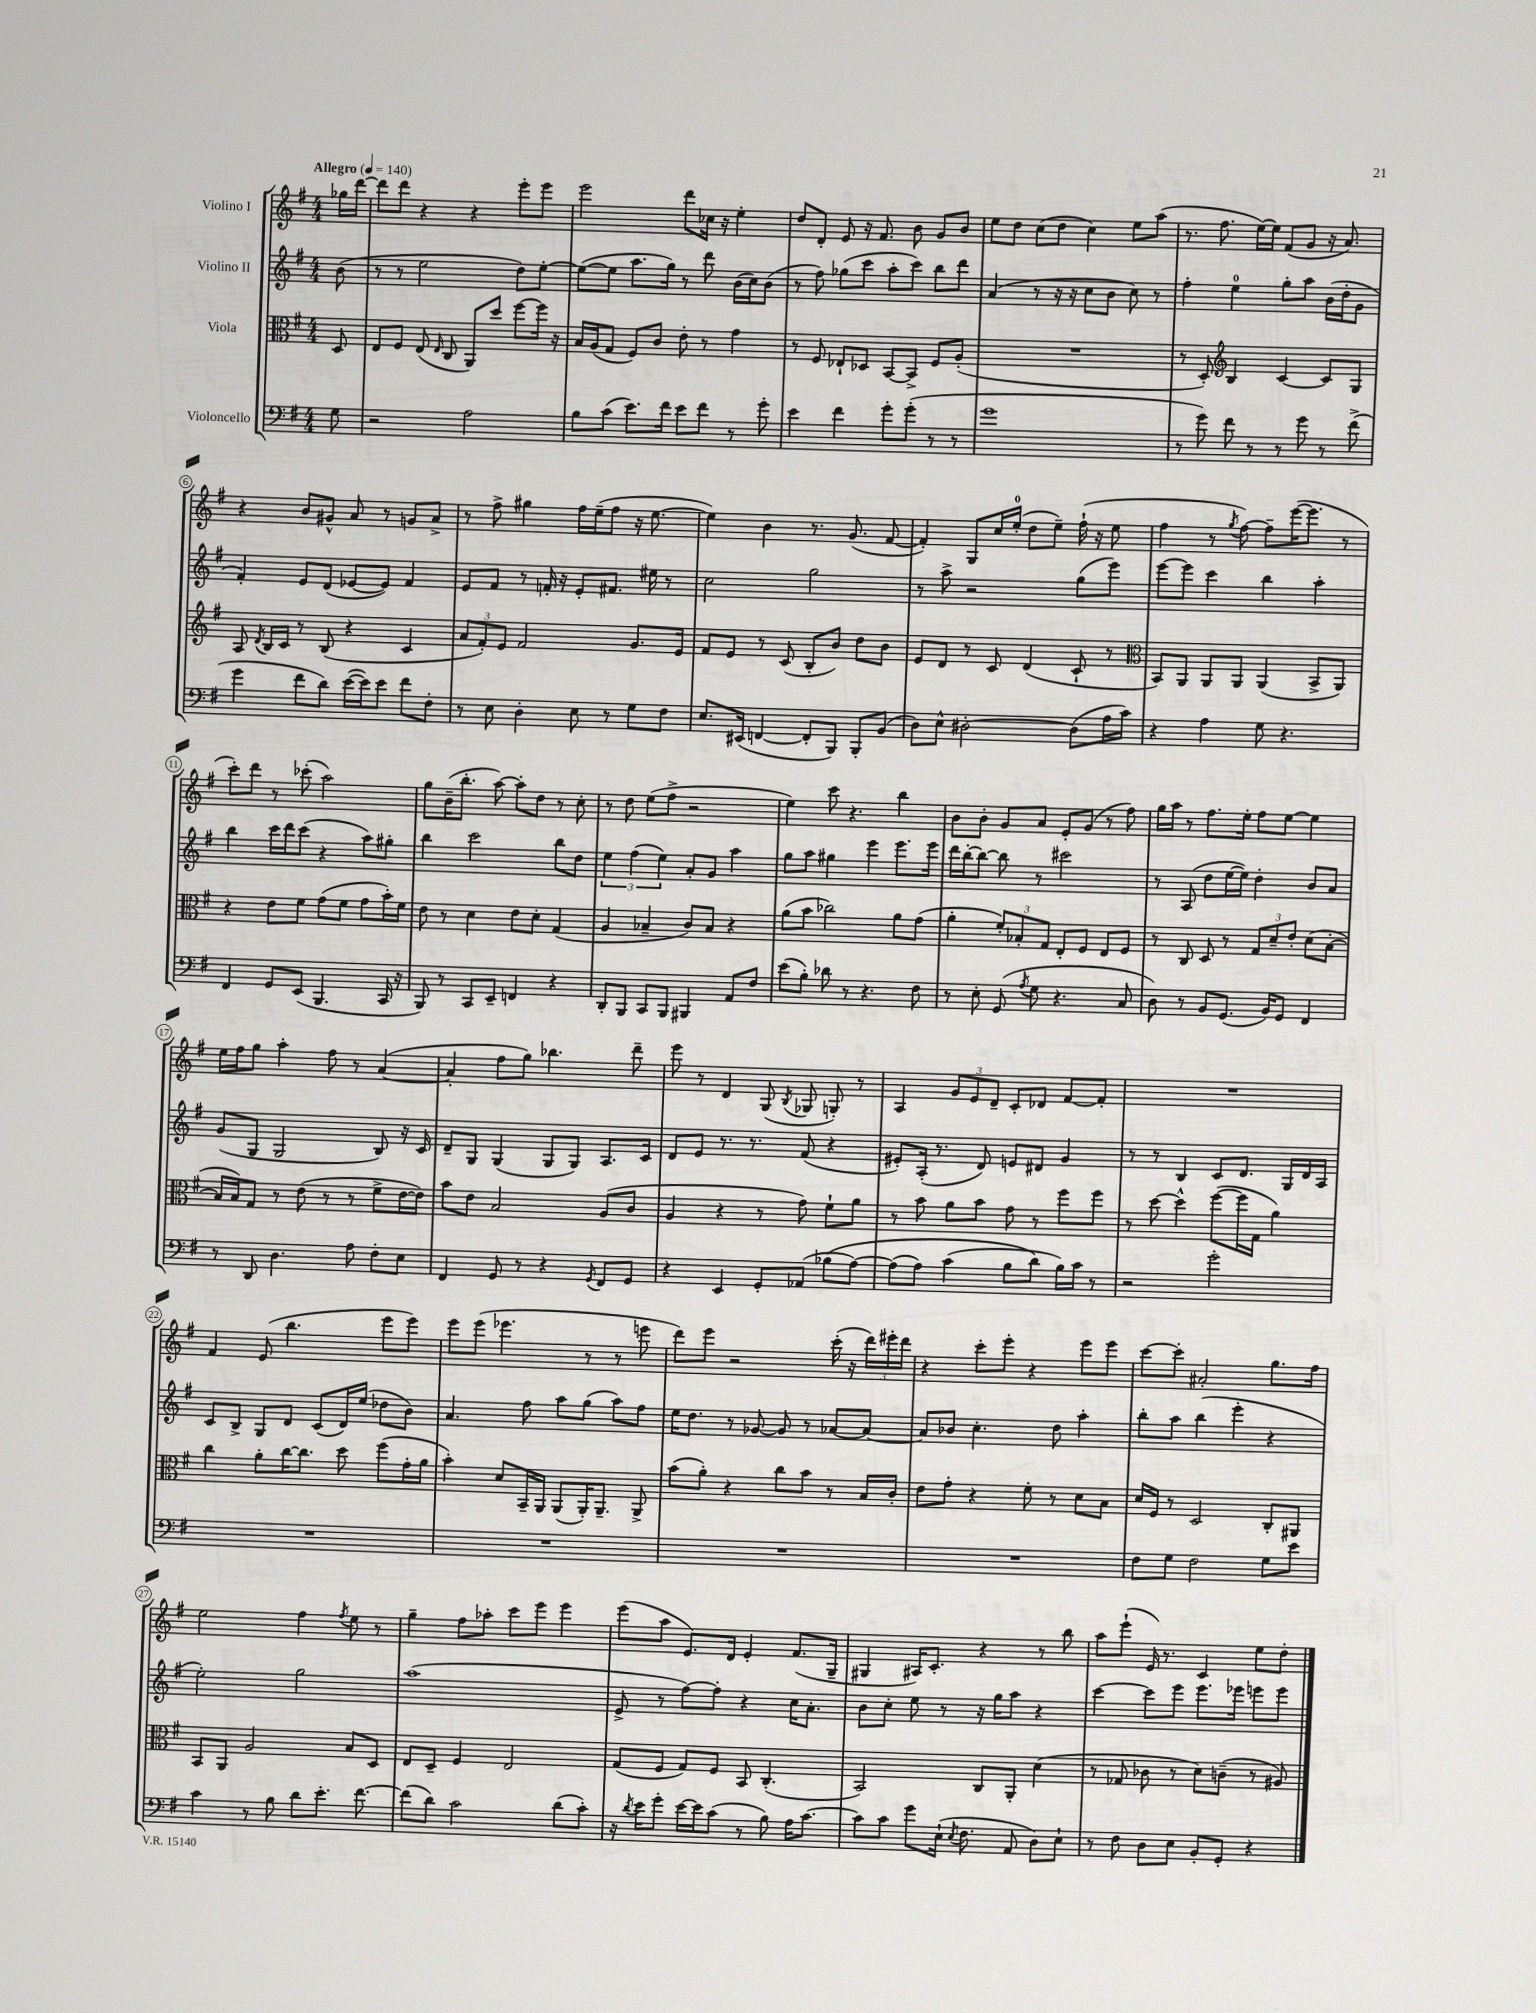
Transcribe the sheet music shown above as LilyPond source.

<<
\new StaffGroup <<
\new Staff = "s0" \with { instrumentName = "Violino I" } {
    \clef treble \key g \major \numericTimeSignature \time 4/4 \partial 8 \tempo "Allegro" 4 = 140
    \autoBeamOff ges''16[ d'''16]~ |
    d'''8[ d'''8] r4 r4 e'''8[-. e'''8] |
    e'''2 d'''8[ ces''16] r16 e''4-. |
    d''8[ d'8]-. e'8 r16 fis'8. b'8 g'8[ b'8] |
    e''8[ d''8] c''8[( d''8] c''4) e''8[ a''8]( |
    r8. fis''8. e''16[~) e''16] fis'8[( g'8] r16 a'8.) |
    r4 b'8[ gis'8]-^ a'8 r8 g'8[ a'8]-> |
    r8 fis''8-> gis''4 fis''16[ e''16--( fis''8] r16 e''8.~ |
    e''4) b'4 r8. g'8.( fis'8~ |
    fis'4-.) g8[ c''16 e''16]-0-.( d''8[ e''8]--) fis''16-!( r16 e''8 |
    fis''4 r8 \acciaccatura { g''8 } fis''8~) fis''8[-- e'''16~( e'''8.] r8 |
    c'''8[-.) d'''8] r8 ces'''8-.( a''2) |
    g''8[ b'16--( b''8.]-. a''8~) a''8[-. d''8] r8 c''8-. |
    r8 d''8 e''8[( fis''8]-> r2 |
    e''4) c'''8 r4. b''4 |
    b'8[ b'8]-. g'8[ a'8] e'8[-. g'8]( r8 fis''8) |
    g''16[ a''16] r8 fis''8.[ e''16]-. fis''8[ e''8]~ e''4 |
    e''16[ fis''16 g''8] a''4-. fis''8 r8 a'4~( |
    a'4-. fis''8[ g''8]) bes''4. d'''8-- |
    e'''8 r8 d'4 g8( \acciaccatura { b8 } ges8 g8-.) r8 |
    a4 \tuplet 3/2 { g'8[ e'8 d'8]-- } c'8[-. des'8] fis'8[~ fis'8]-. |
    R1 |
    fis'4 e'8( b''4. e'''8[ e'''8]) |
    e'''8[ e'''8]( ees'''4. r8 r8 e'''8 |
    d'''8[) e'''8] r2 c'''16-.( r16 \tuplet 3/2 { d'''16[) eis'''16-. d'''16] } |
    r4 c'''8[-. e'''8]-. r4 e'''8[ e'''8] |
    c'''8[~ c'''8]-. ais'2-. g''8.[ fis''16] |
    e''2 fis''4 \acciaccatura { fis''8 } e''8 r8 |
    g''4-- fis''8[ aes''8]-. c'''8[ e'''8] e'''4 |
    e'''8[( a''8] e'8.[) d'16] e'4-. fis'8.[( g16]-- |
    gis4 ais16[) c'8.]-. r4 r8 b''8 |
    a''8[ e'''8]-!( e'16) r8. c'4 e''8[ d''8]-. \bar "|." |
}
\new Staff = "s1" \with { instrumentName = "Violino II" } {
    \clef treble \key g \major \numericTimeSignature \time 4/4 \partial 8
    \autoBeamOff b'8( |
    r8 r8 e''2 d''8[) e''8]~-. |
    e''8[~( e''8] a''8.[ g''16]) r8 d'''8 b'16[( c''16) b'8]( |
    r8 fis''8) ges''8[( c'''8] a''8[-. c'''8]) b''8[ d'''8] |
    a'4( r8 r16 r16 c''8[ b'8] c''8) r8 |
    fis''4-. e''4-0 g''8[-. a''8] b'16[( d''16-. g'8] |
    fis'4-.) e'8[ d'8]( ees'8[~ ees'8]) fis'4 |
    e'8[ fis'8] r8 f'16-. r16 e'8[-. fis'8.] eis''16 r8 |
    c''2 g''2 |
    r8 a''8-> r2 g''8[( e'''8]) |
    e'''8[~ e'''8] c'''4 b''4 a''4-. |
    b''4 c'''16[ d'''16 c'''8]( r4 a''8[) gis''8]-. |
    b''4 c'''2 b''8[ d''8] |
    \tuplet 3/2 { e''4 fis''4( e''4) } a'8[-. g'8] a''4 |
    g''8[ a''8] gis''4 e'''4 e'''8.[ e'''16] |
    d'''16[ b''16~-. b''8]~ b''8 r8 cis'''2 |
    r8 a8( d''8[ e''16~ e''16]) d''4-. b'8[ a'8] |
    g'8[( g8] g2 b8) r16 c'16 |
    d'8[-- g8] g4( g8[ g8]) a8.[ c'16] |
    d'8[ e'8] r8. r8. fis'8( r4 |
    eis'8[-.) a16]-.( r8. d'8) e'8[ dis'8] g'4 |
    r8 r8 b4 c'8[ d'8.] g16[ d'16 a16] |
    c'8[ b8]-> g8[ d'8] c'8[( d'16) e''16]( des''8[ b'8]) |
    a'4. fis''8 a''8[ g''8]( a''8[) fis''8] |
    e''16[ d''8.] r8 ges'8~ ges'8 r8 aes'8[~ aes'8]~ |
    aes'8[ bes'8] c''4.-. d''8 a''4-. |
    b''8[-. a''8] b''4( e'''4-. r4 |
    e''2-.) g''2 |
    a''1( |
    e'8-> r8 fis''8[~) fis''8]-. r4 c''16[ a'8.]-. |
    b'8[ c''8]-. e''8 r8 r16 g''16[ a''8] r4 |
    c'''4~ c'''8[ e'''8] e'''8.[ ees'''16] e'''8[ e'''8] \bar "|." |
}
\new Staff = "s2" \with { instrumentName = "Viola" } {
    \clef alto \key g \major \numericTimeSignature \time 4/4 \partial 8
    \autoBeamOff d8 |
    e8[ fis8] e8( \grace { e16 } c8 a,8[) d''8] fis''8[~ fis''16] r16 |
    b16[ a16( g8] fis8[) c'8] e'8-. r8 g'4 |
    r8 fis8 ees8[-! des8] b,8[~ b,8]-> fis8[ a8]-.( |
    R1 |
    r8 d8-.) \clef treble b4 c'4~ c'8[ g8] |
    a8 \acciaccatura { d'8 } b16[ c'16] r8 b8( r4 c'4 |
    \tuplet 3/2 { a'8[ fis'8-.) e'8] } fis'2 g'8.[ e'16] |
    fis'8[ e'8] r8 c'8( b8[-. b'8]) d''8[ b'8] |
    e'8[ d'8] r8 c'8 d'4( c'8-! r8 |
    \clef alto b,8[) a,8] a,8[ a,8] a,4( b,8[-> a,8]) |
    r4 e'8[ fis'8] g'8[( fis'8] g'8[ b'16-.) fis'16] |
    e'8 r8 d'4 e'8[ d'8]-. g4( |
    a4 bes4-- c'8[) bes8] r4 |
    a'8[( b'8] ces''2) a'8[ g'8]( |
    a'4-. \tuplet 3/2 { fis'8[-.) bes8-. g8] } e8[-. fis8] e8[ fis8] |
    r8 c8 d8 r8 \tuplet 3/2 { g8[ d'8-- e'8]-. } d'8[( b8]~-. |
    b16[ b16) g8] r8 e'8( r8 r8 fis'8[-> e'16~ e'16]) |
    b'8[ e'8] b2 a8[( c'8] |
    a4 r4 r8 g'8) fis'8[-! a'8] |
    r8 b'8 a'8[ b'8] g'8 r8 fis''8[ fis''8] |
    r8 d''8~ d''4-^ fis''8[~( fis''16 g16] a'4) |
    c''4 a'8[-. c''16~ c''8.] d''8 fis''8[( g'16-. a'16] |
    b'4-.) d'8[ b,16-- a,16] a,8[( a,16-.) a,8.]-- a,8-> |
    b'8[( a'8]-.) r4 c''8[ b'8] r8 b16[ c'16]-. |
    e'8[ g'8]-. r4 fis'8-. r8 d'8[ b8] |
    d'16[ fis16] r8 d2 c8[-. ais,8] |
    b,8[ a,8] a2 b8[ d8] |
    e8[ d8]-- fis4 e2 |
    g8[( fis8] g8[) fis8] b,8 c4.-.( |
    b,2) c8[ a,8]-. d'4( |
    r8 ges8 ces'8 r8 d'8[) c'8]--( r8 ais8) \bar "|." |
}
\new Staff = "s3" \with { instrumentName = "Violoncello" } {
    \clef bass \key g \major \numericTimeSignature \time 4/4 \partial 8
    \autoBeamOff g8 |
    r2 a2 |
    b8[ c'8]( e'8.[) fis'16] e'8[ fis'8] r8 g'8-. |
    e'4 fis'4 g'8[-. g'8]-.( r8 r8 |
    g'1 |
    r8 g'8) fis'8 r8 r8 g'8 r8 fis'8->( |
    g'4 fis'8[ d'8]) e'16[~( e'16) e'8] fis'8[ fis8]-. |
    r8 e8 d4-. e8 r8 g8[ fis8] |
    e8.[ eis,16]( f,4~ f,8[-. b,,8]) b,,8[-. b,8]( |
    d8[) e8]-^ dis2~-. dis8[( a16 c'16]) |
    r4 a4 g8 r4. |
    fis,4 g,8[ e,8]( b,,4. c,16 r16 |
    b,,8) r8 c,8[ e,8]-- f,4 r4 |
    d,8[-. b,,8] c,8[ b,,8] bis,,4 a,8[ fis8] |
    e'8[( b8]-.) des'8 r8 r4. fis8 |
    r8 e8-. g,8( \acciaccatura { a8 } g8 r4. c8 |
    d8) r8 b,8[ g,8.]( b,16[) g,8] fis,4 |
    r8 d,8 d4. a8 fis8[-. e8] |
    fis,4 g,8 r8 r4 \acciaccatura { g,8 } fis,8[ g,8] |
    r4 e,4 g,8[-. aes,8]( bes8[\( a8]~) |
    a8[( a8]) c'4( b8[ d'8]\) b16[) c'16] r8 |
    r2 g'2-. |
    R1 |
    R1 |
    R1 |
    R1 |
    fis8[ g8] fis2 g8[ e'8] |
    c'4 r8 b8 d'8[ e'8.]-. fis'8.~ |
    fis'8[( d'8]) c'2 d'8[( c'8]-.) |
    r16 \acciaccatura { d'8 } e'16[ g'8]-. e'16[~ e'16 c'8]( r8 b8) a16[ c'8.]~ |
    c'8[ c'8] g'8[ e16]-!( \acciaccatura { e8 } fis8. a,8 d8[) e8]-! |
    r8 fis8 d8[ e8] b,8[-. g,8]-. r4 \bar "|." |
}
>>
>>
\layout { \context { \Score \override BarNumber.stencil = #(make-stencil-circler 0.1 0.3 ly:text-interface::print) } }
